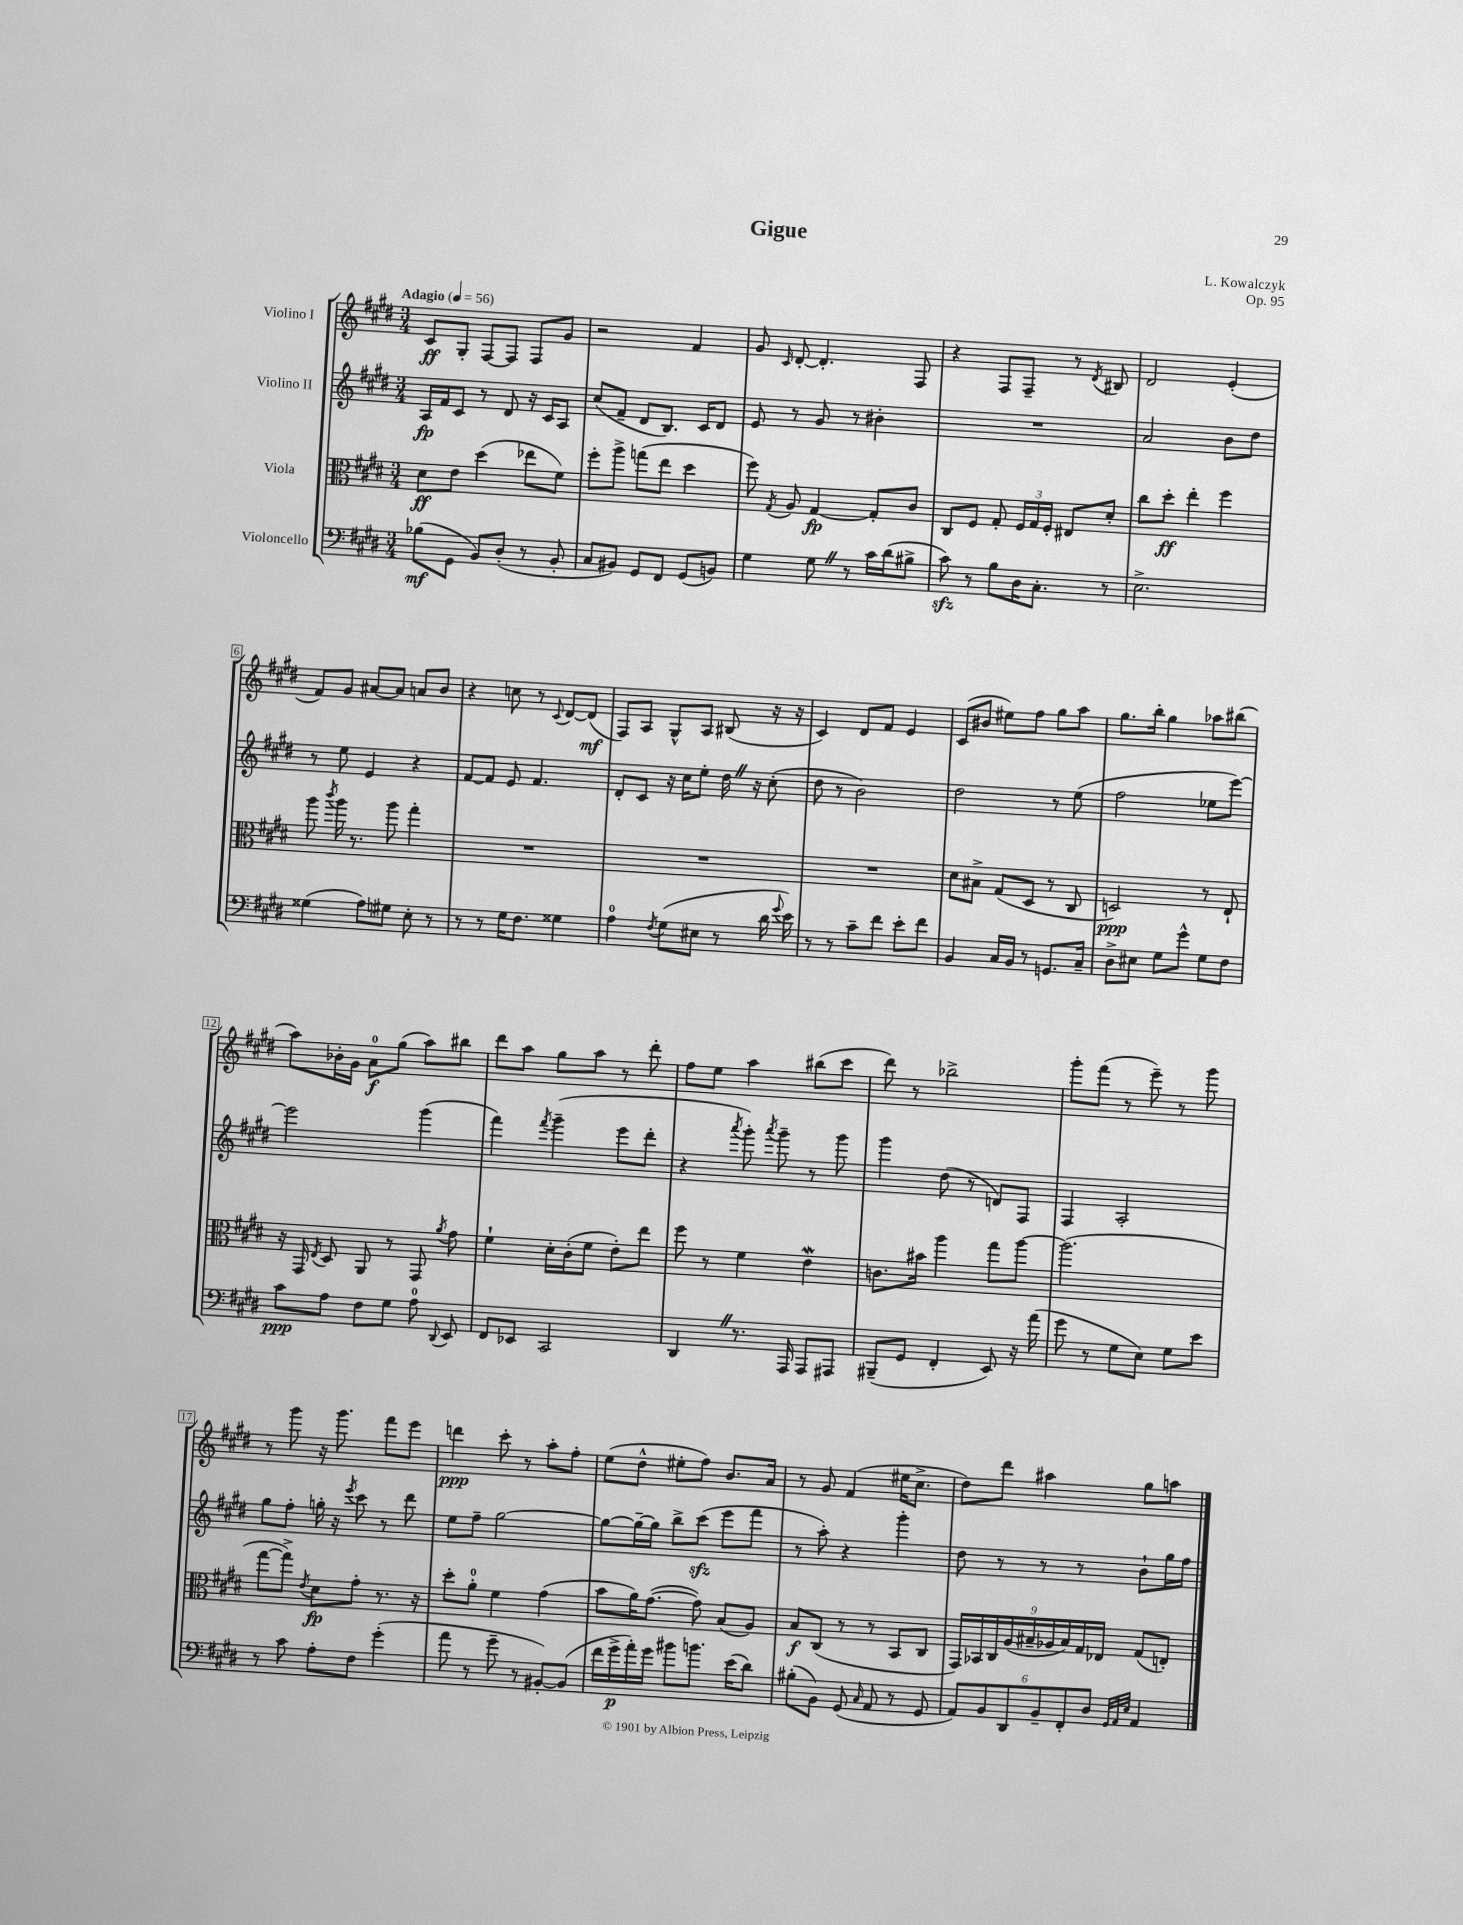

**kern	**kern	**kern	**kern
*staff4	*staff3	*staff2	*staff1
*clefF4	*clefC3	*clefG2	*clefG2
*k[f#c#g#d#]	*k[f#c#g#d#]	*k[f#c#g#d#]	*k[f#c#g#d#]
*M3/4	*M3/4	*M3/4	*M3/4
*MM56	*MM56	*MM56	*MM56
(8B-\L	8d#\L	16A/LL	8c#/L
.	.	16f#/J	.
8GG#\J	8e\J	8c#/J	8G#'/J
8BB/L)	(4dd#\	8r	[8F#/L
(8D#'/J	.	8d#/	8F#/]J
8r	8ee-\L	16r	8F#/L
.	.	16c#/LK	.
8BB'/	8f#\J)	8A/J	8g#/J
=	=	=	=
8C#/L	8ff#'\L	(8cc#/L	2r
8BB#/J)	8aa^\J	8f#~/J	.
8GG#/L	(8gg\L	8d#/L	.
8FF#/J	8ee\J	8.B/J)	.
(8GG#/L	4dd#\	.	4f#/
.	.	16c#/LK	.
8BB/J)	.	8d#/J	.
=	=	=	=
4G#\	8ff#\)	8e/	8g#/
.	8qG#/	.	16qqc#/
.	8A/	8r	[8d#'/
8G#\	[4G#/	8g#/	4.d#'/]
8r	.	8r	.
16c#\LL	8G#'/]L	4b#'\	.
(16d#\J	.	.	.
8B#^\J	8c#/J	.	8F#/
=	=	=	=
8c#\)	8C#/L	2.r	4r
8r	8F#/J	.	.
8B\L	8G#'/	.	8F#/L
16D#\K	24F#/LL	.	8F#~/J
.	24G#/	.	.
8.C#'\J	.	.	.
.	24F#'/JJ	.	.
.	8E#/L	.	8r
.	.	.	8qd#/
8r	8d#'/J	.	8B#/
=	=	=	=
2.E^\	8cc#\L	2a/	2d#/
.	8dd#'\J	.	.
.	4ee'\	.	.
.	4ff#\	8b\L	(4e'/
.	.	8dd#\J	.
=	=	=	=
(4G##\	8aa\	8r	8f#/L)
.	8qccc#/	.	.
.	16aa\	8ee\	8g#/J
.	8.r	.	.
8A\L)	.	4e/	[8a#/L
8G#\J	8aa\	.	8a#/]J
8E'\	4gg#'\	4r	8a/L
8r	.	.	8b/J
=	=	=	=
8r	2.r	[8f#/L	4r
8r	.	8f#/]J	.
16G#\LK	.	8e/	8cc\
8.F#\J	.	.	.
.	.	4.f#/	8r
.	.	.	8qqc#/
4G##\	.	.	[8d#/L
.	.	.	(8d#/]J
=	=	=	=
4A\	2.r	8d#'/L	8F#/L)
.	.	8c#/J	8A/J
8qF#/	.	.	.
(8G#\L	.	16r	8G#^^/L
.	.	16cc#\LK	.
8E#\J	.	8ee'\J	8A/J
8r	.	16dd#\	(8B#/
.	.	16r	.
16d#\	.	(8cc#'\	16r
8qqg#/	.	.	.
16e\)	.	.	16r
=	=	=	=
8r	2.r	8dd#\	4c#/)
8r	.	8r	.
8c#~\L	.	2b\)	8d#/L
8f#\J	.	.	8f#/J
8e'\L	.	.	4e/
8f#\J	.	.	.
=	=	=	=
4BB/	8d#\L	2dd#\	(8c#/L
.	8B#^\J	.	8b#/J
16C#/LL	(8G#/L	.	8ee#\L)
16BB/JJ	.	.	.
8r	8D#/J	.	8ff#\J
8.GG/L	8r	8r	8gg#\L
.	8C#/	(8ee\	8aa\J
16C#~/Jk	.	.	.
=	=	=	=
8D#^\L	2D/)	2ff#\	8.gg#\L
8E#\J	.	.	.
.	.	.	16bb'\Jk
8G#\L	.	.	4gg#\
8g#^^\J	.	.	.
8G#\L	8r	8ee-\L	8aa-\L
8F#\J	8E`/	[8eee\J)	(8bb#\J
=	=	=	=
8c#\L	16r	2eee\]	8aa\L)
.	16GG#/	.	.
.	8qE/	.	.
8A\J	8D#/	.	16b-'\L
.	.	.	16g#\JJ
8F#\L	8AA/	.	8a\L
8G#\J	8r	.	(8gg#\J
8A\	8GG#/	(4ggg#\	8aa\L)
8qqDD#/	8qa/	.	.
8EE/	8g#\	.	8bb#\J
=	=	=	=
8FF#/L	4f#`\	4fff#\)	8ddd#\L
8EE-/J	.	.	8aa\J
.	.	8qfff#/	.
2CC#/	16d#'\LL	(4ggg#~\	8gg#\L
.	(16c#'\J	.	.
.	8f#\J	.	8aa\J
.	8e'\L)	8eee\L	8r
.	8ee\J	8ddd#'\J	8ddd#'\
=	=	=	=
4DD#/	8ff#\	4r	8ff#\L
.	8r	.	8ee\J
.	.	8qaaa/	.
8.r	4f#\	8ggg#'\)	4aa\
.	.	8qaaa/	.
.	.	8ggg#~\	.
16AAA/	.	.	.
8AAA/L	4e\	8r	(8bb#\L
8AAA#/J	.	8ggg#\	8ccc#\J
=	=	=	=
(8BBB#~/L	8.c\L	4ggg#\	8ddd#\)
8GG#/J	.	.	8r
.	16b#\Jk	.	.
4FF#'/	4aa\	(8dd#\	2bb-^\
.	.	8r	.
8EE/)	8gg#\L	8d/L)	.
16r	[8aa\J	8F#/J	.
(16a\	.	.	.
=	=	=	=
8g#\	(2.aa\]	4F#/	8ggg#'\L
8r	.	.	(8fff#\J
8G#\L	.	2A'/	8r
8E\J)	.	.	8eee~\)
8G#\L	.	.	8r
8e\J	.	.	8ggg#\
=	=	=	=
8r	[8gg#\L	8gg#\L	8r
8c#\	8gg#^\]J)	8ff#'\J	8ggg#\
.	8qe/	.	.
8A'\L	8d#\L	16gg'\	16r
.	.	16r	8.ggg#\
.	.	8qeee/	.
8F#\J	8g#'\J	8ccc#\	.
(4g#'\	8.r	8r	8fff#\L
.	.	8ddd#\	8eee\J
.	16r	.	.
=	=	=	=
8a\	8dd#'\L	8ee\L	4ddd\
8r	8a'\J	8ff#~\J	.
8g#~\	4f#\	[2gg#\	8ccc#'\
8r	.	.	8r
[8BB#'/L)	(4g#\	.	8aa'\L
(8BB#/]J	.	.	8ff#'\J
=	=	=	=
16f#\LL	8b\L	8gg#\_L	(8ee\L
16g#^\	.	.	.
16a'\)	16a\K)	16gg#~\_L	8dd#^^\J
16g#\JJ	([8.g#\J	16gg#\]JJ	.
8b#\L	.	8bb^\L	8ee#'\L
8.b\J	8g#\])	(8ccc#\J	8ff#\J)
.	(8B/L	8eee\L	8.b/L
(16e\LK	.	.	.
8d#\J)	8A/J)	8fff#\J	.
.	.	.	16a/Jk
=	=	=	=
(8B#'\L	8B/L	8r	8r
8BB\J)	(8C#/J	8aa'\)	8g#/
(8GG#/	8r	4r	(4f#/
16qqC#/	.	.	.
8AA/	8r	.	.
8r	8BB/L	4ggg#'\	16ee#\LK
.	.	.	8.cc#^\J
8GG#/	8C#/J	.	.
=	=	=	=
12AA/L)	18GG#/LL)	8dd#\	8dd#\L)
.	18BB-/	.	.
12BB/	.	.	.
.	18C#/	.	.
.	.	8r	8ddd#\J
12DD#/	(18A/	.	.
.	18B#~/	.	.
12BB~/	.	8r	4aa#\
.	18A-/	.	.
12FF#'/	18B#/)	.	.
.	.	8r	.
.	18G#/	.	.
12D#/J	.	.	.
.	18E-/JJ	.	.
32qqGG#/LLL	.	.	.
32qqAA/	.	.	.
32qqE/JJJ	.	.	.
4AA/	(8G#/L	8b`\L	8gg#\L
.	8E'/J)	16gg#\L	8aa\J
.	.	16ff#\JJ	.
==	==	==	==
*-	*-	*-	*-
